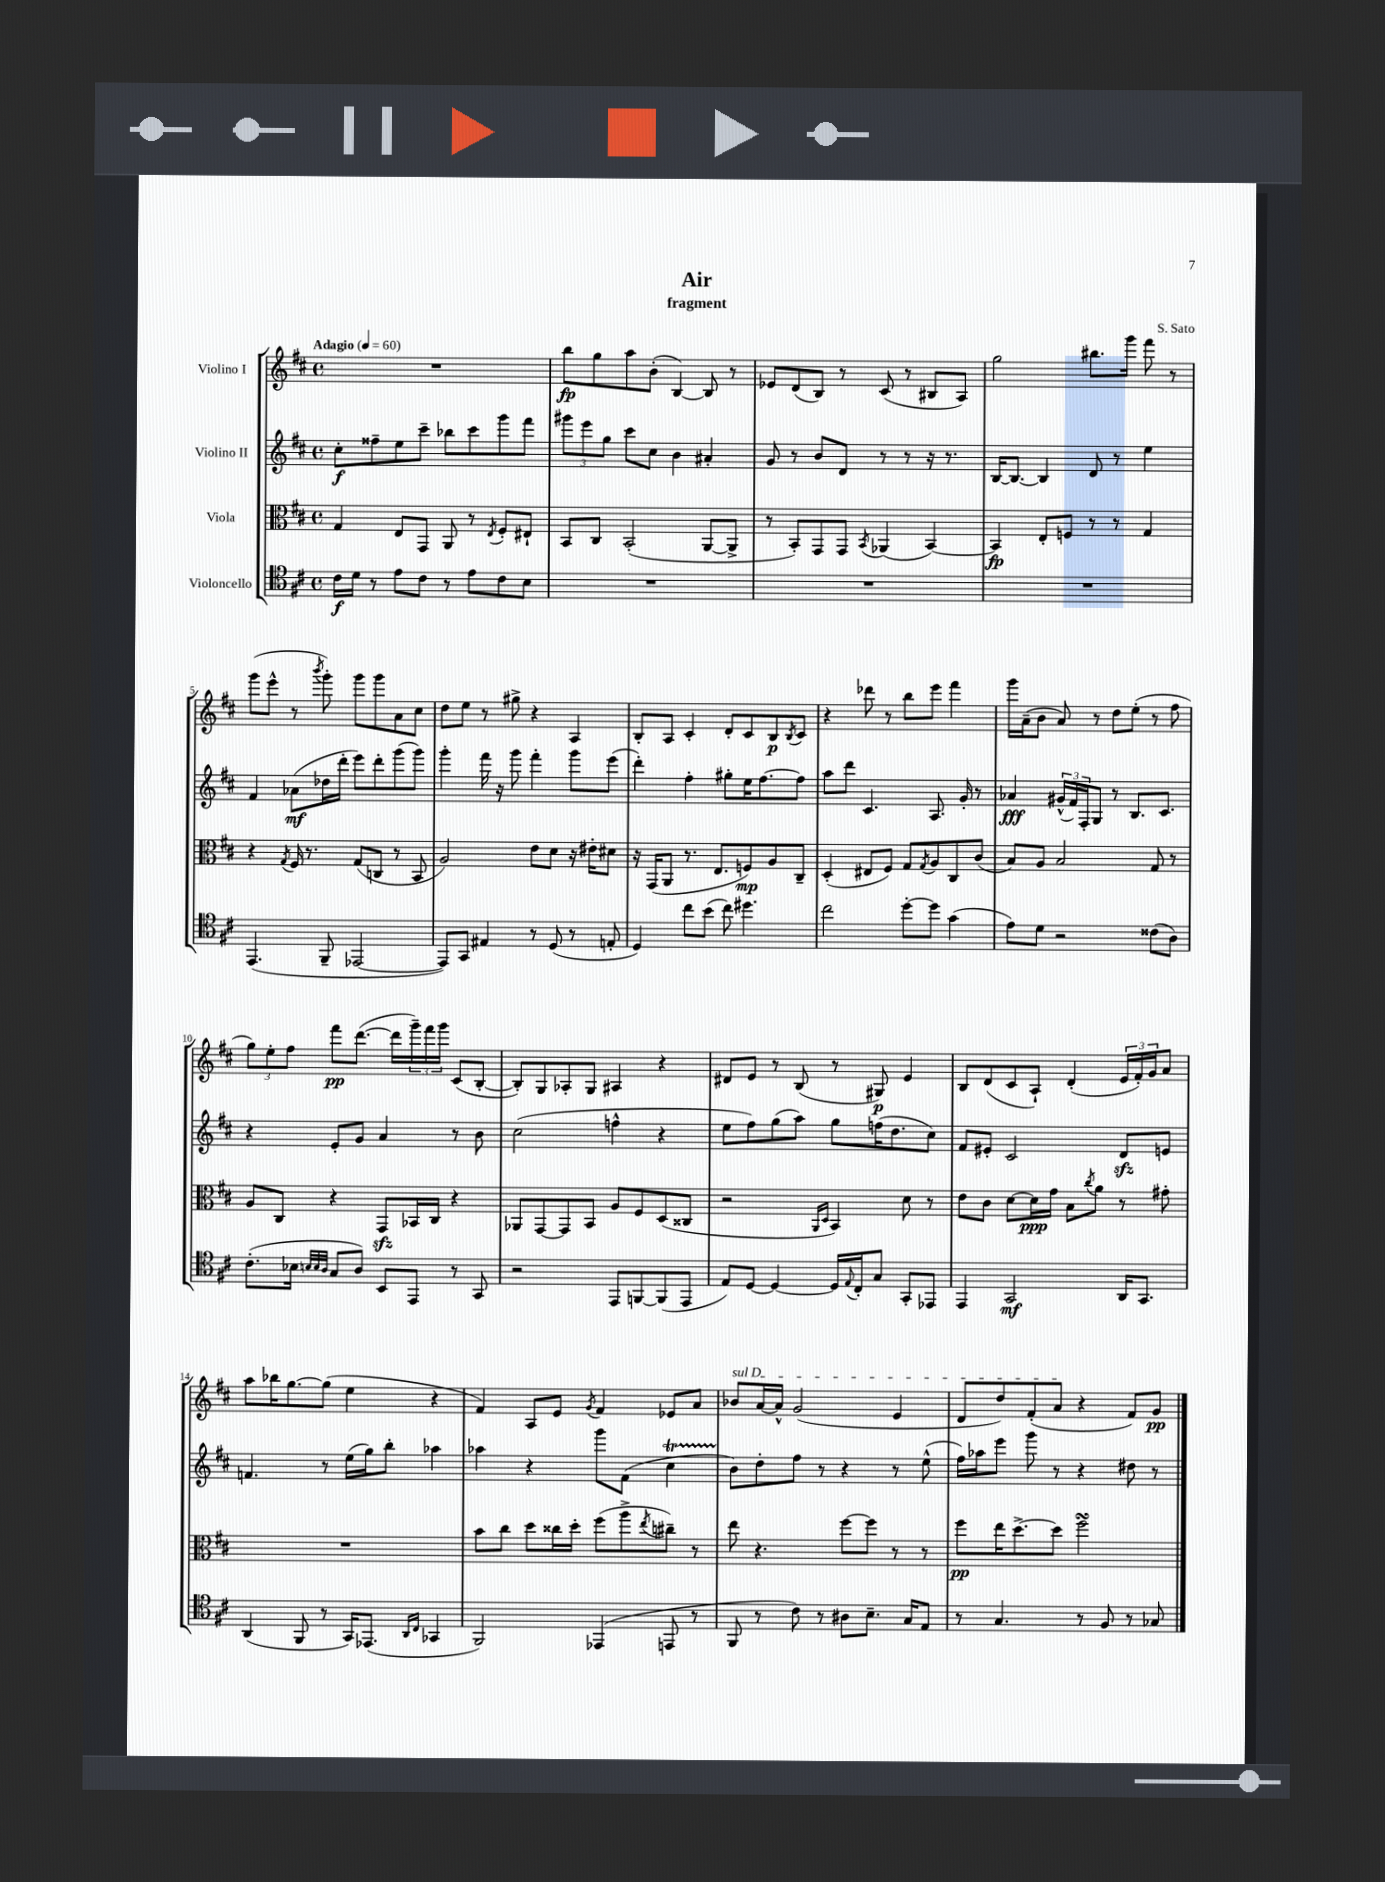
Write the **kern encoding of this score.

**kern	**dynam	**kern	**dynam	**kern	**dynam	**kern	**dynam
*part4	*part4	*part3	*part3	*part2	*part2	*part1	*part1
*staff4	*staff4	*staff3	*staff3	*staff2	*staff2	*staff1	*staff1
*I"Violoncello	*	*I"Viola	*	*I"Violino II	*	*I"Violino I	*
*clefC4	*	*clefC3	*	*clefG2	*	*clefG2	*
*k[f#c#]	*	*k[f#c#]	*	*k[f#c#]	*	*k[f#c#]	*
*M4/4	*	*M4/4	*	*M4/4	*	*M4/4	*
*met(c)	*	*met(c)	*	*met(c)	*	*met(c)	*
*MM60	*	*MM60	*	*MM60	*	*MM60	*
=1	=1	=1	=1	=1	=1	=1	=1
!	!	!	!	!	!	!LO:TX:a:B:t=Adagio	!
16c#\LL	f	4G/	.	8cc#'\L	f	1r	.
16d\JJ	.	.	.	.	.	.	.
8r	.	.	.	8ff##X~\	.	.	.
8e\L	.	8E/L	.	8ee\	.	.	.
8c#\J	.	8GG/J	.	8ccc#~\J	.	.	.
8r	.	8AA/	.	8bb-X\L	.	.	.
8e\L	.	8r	.	8ccc#\	.	.	.
.	.	8qE/	.	.	.	.	.
8c#\	.	8F#'/L	.	8ggg\	.	.	.
8B\J	.	8E#X`/J	.	8fff#\J	.	.	.
=2	=2	=2	=2	=2	=2	=2	=2
1r	.	8BB/L	.	12ggg#X\L	.	8bb\L	fp
.	.	.	.	12eee\	.	.	.
.	.	8C#/J	.	.	.	8gg\	.
.	.	.	.	12gg\J	.	.	.
.	.	(2BB'/	.	8ccc#\L	.	8aa\	.
.	.	.	.	8cc#\J	.	(8b'\J	.
.	.	.	.	4b\	.	[4B/)	.
.	.	[8AA/L	.	4a#X'/	.	8B/]	.
.	.	8AA^/J]	.	.	.	8r	.
=3	=3	=3	=3	=3	=3	=3	=3
1r	.	8r	.	8g/	.	8e-X/L	.
.	.	8BB'/L)	.	8r	.	(8d/	.
.	.	8GG/	.	8b/L	.	8B/J)	.
.	.	8GG/J	.	8d/J	.	8r	.
.	.	8qBB/	.	.	.	.	.
.	.	(4AA-X/	.	8r	.	(8c#/	.
.	.	.	.	8r	.	8r	.
.	.	[4BB/)	.	16r	.	8B#X/L	.
.	.	.	.	8.r	.	.	.
.	.	.	.	.	.	8A/J)	.
=4	=4	=4	=4	=4	=4	=4	=4
1r	.	4BB/]	fp	[16B/KL	.	2gg\	.
.	.	.	.	8.B/J_	.	.	.
.	.	8E'/L	.	4B/]	.	.	.
.	.	8Fn/J	.	.	.	.	.
.	.	8r	.	8d/	.	8.bb#X\L	.
.	.	8r	.	8r	.	.	.
.	.	.	.	.	.	16ggg\Jk	.
.	.	4G/	.	4ee\	.	8fff#\	.
.	.	.	.	.	.	8r	.
!!LO:LB:g=z
=5	=5	=5	=5	=5	=5	=5	=5
(4.EE/	.	4r	.	4f#/	.	(8ggg\L	.
.	.	.	.	.	.	8eee^^\J	.
.	.	8qG/	.	.	.	.	.
.	.	16F#/	.	(8a-X\L	mf	8r	.
.	.	8.r	.	.	.	.	.
.	.	.	.	.	.	8qbbb/	.
8FF#~/	.	.	.	16dd-X\L	.	8ggg'\)	.
.	.	.	.	16ddd'\JJ	.	.	.
[2EE-X/	.	(8G/L	.	8eee\L)	.	8ggg\L	.
.	.	8Cn/J	.	8ddd'\	.	8ggg\	.
.	.	8r	.	(8ggg\	.	8a\	.
.	.	8BB/	.	8ggg\J)	.	8cc#\J	.
=6	=6	=6	=6	=6	=6	=6	=6
8EE-/L])	.	2A/)	.	4ggg'\	.	8dd\L	.
8GG/J	.	.	.	.	.	8ee\J	.
4E#X/	.	.	.	16fff#\	.	8r	.
.	.	.	.	16r	.	.	.
.	.	.	.	8ggg\	.	8gg#X^\	.
8r	.	8e\L	.	4fff#'\	.	4r	.
(8D/	.	8d\J	.	.	.	.	.
8r	.	16r	.	8ggg\L	.	4A/	.
.	.	16e#X'\KL	.	.	.	.	.
8En'/	.	8d#X\J	.	(8eee\J	.	.	.
=7	=7	=7	=7	=7	=7	=7	=7
4D/)	.	16r	.	4ddd'\)	.	8B'/L	.
.	.	(16GG/KL	.	.	.	.	.
.	.	8AA/J	.	.	.	8A/J	.
8cc#\L	.	8.r	.	4ff#'\	.	4c#'/	.
(8b\J	.	.	.	.	.	.	.
.	.	8.E/L	.	.	.	.	.
8cc#\)	.	.	.	8gg#X'\L	.	8d'/L	.
4.dd#X\	.	8Fn/)	mp	16ee\K	.	8c#/	.
.	.	.	.	[8.ff#\	.	.	.
.	.	8A/	.	.	.	8B/	p
.	.	.	.	.	.	8qB/	.
.	.	8C#~/J	.	8ff#\J]	.	8c#/J	.
=8	=8	=8	=8	=8	=8	=8	=8
2cc#\	.	(4D'/	.	8aa\L	.	4r	.
.	.	.	.	8ddd\J	.	.	.
.	.	8E#X/L	.	4.c#/	.	8ddd-X\	.
.	.	8F#/J)	.	.	.	8r	.
[8dd'\L	.	8G/L	.	.	.	8bb\L	.
.	.	8qG/	.	.	.	.	.
8dd\J]	.	8A/	.	8.A/	.	8eee\J	.
(4g\	.	8C#/	.	.	.	4fff#\	.
.	.	.	.	16g'/	.	.	.
.	.	(8c#/J	.	8r	.	.	.
=9	=9	=9	=9	=9	=9	=9	=9
8e\L)	.	8B/L)	.	4a-X/	fff	16ggg\LL	.
.	.	.	.	.	.	(16a~\J	.
8d\J	.	8A/J	.	.	.	8b\J	.
2r	.	2B/	.	(24g#X^^/LL	.	8a/)	.
.	.	.	.	24f#/)	.	.	.
.	.	.	.	24F#'/J	.	.	.
.	.	.	.	8G/J	.	8r	.
.	.	.	.	8r	.	8dd\L	.
.	.	.	.	8.B/L	.	(8ee'\J	.
(8c##X\L	.	8G/	.	.	.	8r	.
.	.	.	.	8.c#/J	.	.	.
8A\J)	.	8r	.	.	.	8ff#\	.
!!LO:LB:g=z
=10	=10	=10	=10	=10	=10	=10	=10
(8.c#'\L	.	8A/L	.	4r	.	12gg\L)	.
.	.	.	.	.	.	12ee'\	.
.	.	8C#/J	.	.	.	.	.
.	.	.	.	.	.	12ff#\J	.
16B-X\Jk	.	.	.	.	.	.	.
32qqBn/LLL	.	.	.	.	.	.	.
32qqB/	.	.	.	.	.	.	.
32qqA/JJJ	.	.	.	.	.	.	.
8G/L	.	4r	.	8e'/L	.	8fff#\L	pp
8A/J)	.	.	.	8g/J	.	([8.ddd\J	.
8BB/L	.	8GGzz/L	.	4a/	.	.	.
.	.	.	.	.	.	16ddd\LL]	.
8EE/J	.	16BB-X/L	.	.	.	24ggg~\)	.
.	.	.	.	.	.	24fff#\	.
.	.	16C#/JJ	.	.	.	.	.
.	.	.	.	.	.	24ggg\JJ	.
8r	.	4r	.	8r	.	(8c#/L	.
8GG/	.	.	.	8b\	.	[8B'/J	.
=11	=11	=11	=11	=11	=11	=11	=11
2r	.	8AA-X/L	.	(2cc#\	.	8B'/L])	.
.	.	[8GG/	.	.	.	8G/	.
.	.	8GG/]	.	.	.	8A-X'/	.
.	.	8BB/J	.	.	.	8G/J	.
8EE/L	.	8A/L	.	4ffn^^\	.	4A#X/	.
[8FFn/	.	8F#/	.	.	.	.	.
(8FF/]	.	(8D/	.	4r	.	4r	.
8EE/J	.	8C##X/J	.	.	.	.	.
=12	=12	=12	=12	=12	=12	=12	=12
8E/L)	.	2r	.	8ee\L	.	8d#X/L	.
[8D/J	.	.	.	8ff#\)	.	8e/J	.
4D/_	.	.	.	(8gg\	.	8r	.
.	.	.	.	8aa\J)	.	(8B/	.
.	.	16qqAA/LL	.	.	.	.	.
.	.	16qqD/JJ	.	.	.	.	.
16D/LL]	.	4BB/)	.	8gg\L	.	8r	.
8qqE/	.	.	.	.	.	.	.
16C#'/J	.	.	.	.	.	.	.
8G/J	.	.	.	(16ffn\K	.	8G#X/)	p
.	.	.	.	8.dd\	.	.	.
8GG'/L	.	8d\	.	.	.	4e/	.
8EE-X/J	.	8r	.	8cc#\J)	.	.	.
=13	=13	=13	=13	=13	=13	=13	=13
4EE/	.	8e\L	.	8f#/L	.	8B/L	.
.	.	8c#\J	.	8e#X'/J	.	(8d/	.
2GG/	mf	[8d\L	.	2c#/	.	8c#/	.
.	.	16d\L]	ppp	.	.	8A`/J)	.
.	.	16g\JJ	.	.	.	.	.
.	.	8B\L	.	.	.	(4d'/	.
.	.	8qcc#/	.	.	.	.	.
.	.	8a\J	.	.	.	.	.
16AA/KL	.	8r	.	8dzz/L	.	24e/LL	.
.	.	.	.	.	.	24f#'/)	.
8.GG/J	.	.	.	.	.	.	.
.	.	.	.	.	.	24g/J	.
.	.	8g#X'\	.	8en/J	.	8a/J	.
!!LO:LB:g=z
=14	=14	=14	=14	=14	=14	=14	=14
(4AA/	.	1r	.	4.fn/	.	8aa\L	.
.	.	.	.	.	.	16bb-X\K	.
.	.	.	.	.	.	[8.gg\	.
8FF#/	.	.	.	.	.	.	.
8r	.	.	.	8r	.	(8gg\J]	.
16GG/KL)	.	.	.	(16ee\LL	.	4ee\	.
(8.EE-X/J	.	.	.	16gg\J)	.	.	.
.	.	.	.	8bb'\J	.	.	.
16qqAA/LL	.	.	.	.	.	.	.
16qqC#/JJ	.	.	.	.	.	.	.
4GG-X/	.	.	.	4aa-X\	.	4r	.
=15	=15	=15	=15	=15	=15	=15	=15
2FF#/)	.	8b\L	.	4aa-X\	.	4f#/)	.
.	.	8cc#\J	.	.	.	.	.
.	.	8dd\L	.	4r	.	8A/L	.
.	.	16cc##X\L	.	.	.	8e/J	.
.	.	16dd'\JJ	.	.	.	.	.
.	.	.	.	.	.	8qg/	.
(4EE-X/	.	(8ff#\L	.	8ggg\L	.	4f#/	.
.	.	8aa^\	.	(8f#\J	.	.	.
.	.	8qee/	.	.	.	.	.
8EEn/	.	8cc#X~\J)	.	4cc#t\	.	8e-X/L	.
8r	.	8r	.	.	.	8a/J	.
=16	=16	=16	=16	=16	=16	=16	=16
!	!	!	!	!	!	!LO:TX:a:i:t=sul D	!
8FF#/	.	8ee\	.	8b\L)	.	8b-X/L	.
8r	.	4.r	.	8dd'\	.	[16a/L	.
.	.	.	.	.	.	16a^^/JJ]	.
8c#\)	.	.	.	8ff#\J	.	(2g/	.
8r	.	.	.	8r	.	.	.
8A#X\L	.	[8ff#\L	.	4r	.	.	.
8.B~\J	.	8ff#\J]	.	.	.	.	.
.	.	8r	.	8r	.	4e/	.
16G/KL	.	.	.	.	.	.	.
8E/J	.	8r	.	(8ee^^\	.	.	.
=17	=17	=17	=17	=17	=17	=17	=17
8r	.	8ff#\L	pp	16ff#\LL)	.	8d/L	.
.	.	.	.	16aa-X\J	.	.	.
4.G/	.	16ee\K	.	8eee\J	.	8dd/)	.
.	.	[8.dd^\	.	.	.	.	.
.	.	.	.	8ggg\	.	(8f#'/	.
.	.	8dd\J]	.	8r	.	8a/J	.
8r	.	2ff#sSsS\	.	4r	.	4r	.
8F#/	.	.	.	.	.	.	.
8r	.	.	.	8dd#X\	.	8f#/L)	.
8G-X/	.	.	.	8r	.	8g/J	pp
==	==	==	==	==	==	==	==
*-	*-	*-	*-	*-	*-	*-	*-
